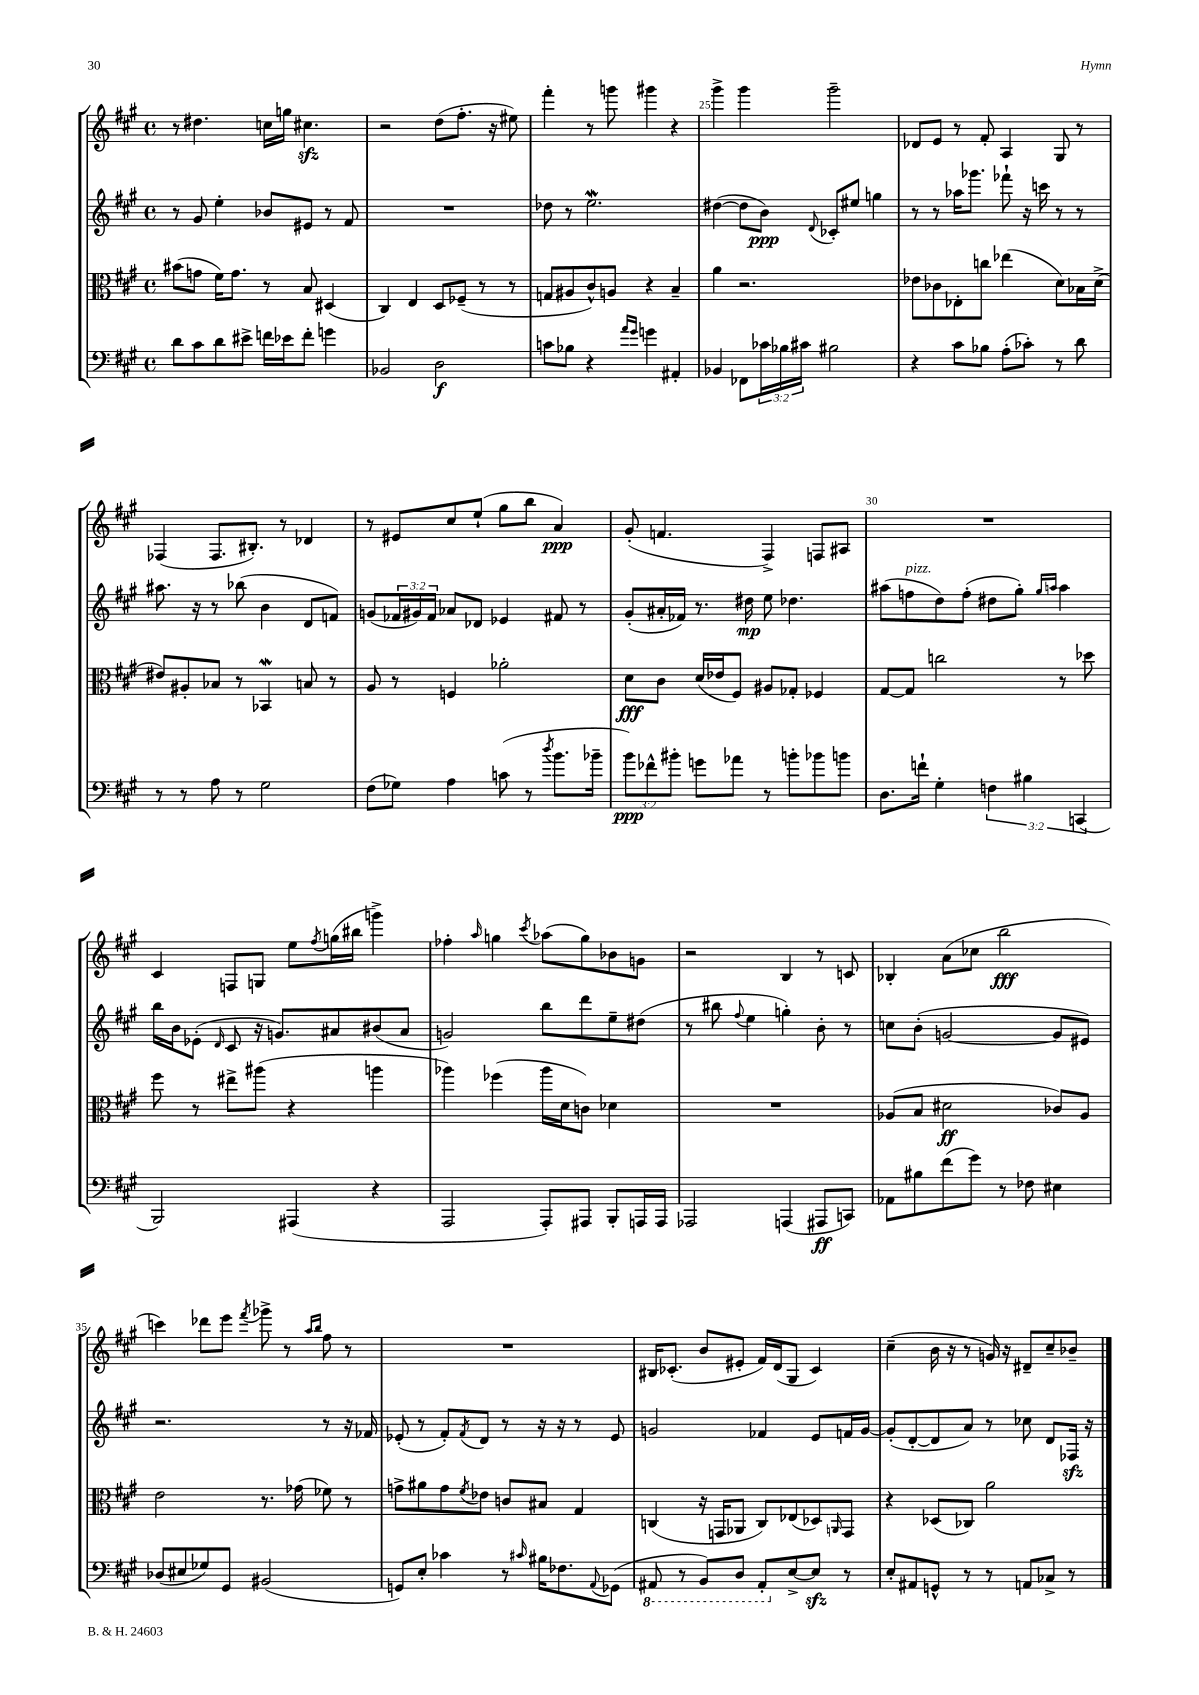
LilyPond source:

<<
\new StaffGroup <<
\new Staff = "s0" {
    \clef treble \key a \major \defaultTimeSignature \time 4/4
    r8 dis''4. c''16 g''16 cis''4.\sfz |
    r2 d''8( fis''8.-. r16 eis''8) |
    fis'''4-. r8 g'''8 gis'''4 r4 |
    gis'''4-> gis'''4 gis'''2-- |
    des'8 e'8 r8 fis'8-. a4 gis8 r8 |
    fes4( fes8. bis8.-.) r8 des'4 |
    r8 eis'8 cis''8 e''8-!( gis''8 b''8 a'4\ppp) |
    gis'8-.( f'4. fis4->) f8 ais8 |
    R1 |
    cis'4 f8 g8 e''8 \acciaccatura { fis''8 } g''16( bis''16 g'''4->) |
    fes''4-. \grace { a''16 } g''4 \acciaccatura { cis'''8 } aes''8( g''8) bes'8 g'8 |
    r2 b4 r8 c'8 |
    bes4-. a'8( ces''8 b''2\fff |
    c'''4) des'''8 e'''8 \acciaccatura { fis'''8 } ges'''8-> r8 \grace { a''16 b''16 } fis''8 r8 |
    R1 |
    bis16 ces'8.-.( b'8 eis'8-. fis'16) d'16( gis8 ces'4) |
    cis''4--( b'16 r16 r8 g'16) r16 dis'8-- cis''8-- bes'8-- \bar "|." |
}
\new Staff = "s1" {
    \clef treble \key a \major \defaultTimeSignature \time 4/4 \override Staff.TupletNumber.text = #tuplet-number::calc-fraction-text
    r8 gis'8 e''4-. bes'8 eis'8 r8 fis'8 |
    R1 |
    des''8 r8 e''2.\mordent |
    dis''4~( dis''8 b'8\ppp) \appoggiatura { d'8 } ces'8-. eis''8 g''4 |
    r8 r8 aes''16 ges'''8. fes'''8-! r16 c'''16 r8 r8 |
    ais''8. r16 r8 bes''8( b'4 d'8 f'8) |
    g'8( \tuplet 3/2 { fes'16 gis'16) fes'16 } aes'8 des'8 ees'4 fis'8 r8 |
    gis'8-.( ais'16-. fes'16) r8. dis''16\mp e''8 des''4. |
    ais''8( f''8^\markup { \italic "pizz." } d''8) f''8-.( dis''8 gis''8-.) \grace { gis''16 a''16 } a''4 |
    b''16 b'16 ees'8-.( \grace { d'16 } cis'8 r16 g'8.) ais'8 bis'8( ais'8 |
    g'2) b''8 d'''8 e''8-- dis''8( |
    r8 bis''8 \appoggiatura { fis''8 } e''4 g''4-.) b'8-. r8 |
    c''8 b'8-.( g'2~ g'8 eis'8) |
    r2. r8 r16 fes'16 |
    ees'8-.( r8 fis'8-.) \acciaccatura { fis'8 } d'8 r8 r16 r16 r8 ees'8 |
    g'2 fes'4 e'8 f'16 g'16~ |
    g'8-.( d'8~-. d'8 a'8) r8 ces''8 d'8 fes16\sfz r16 \bar "|." |
}
\new Staff = "s2" {
    \clef alto \key a \major \defaultTimeSignature \time 4/4
    bis'8( g'8 fis'16) g'8. r8 b8 dis4( |
    cis4) e4 d8 fes8--( r8 r8 |
    g8 ais8 cis'8-^) a8 r4 b4-- |
    a'4 r2. |
    ees'8 ces'8 ees8-. c''8 ees''4( d'8) bes16 d'16->( |
    eis'8) ais8-. bes8 r8 bes,4\mordent b8 r8 |
    a8 r8 f4 aes'2-. |
    d'8\fff cis'8 d'16( ees'16 fis8) ais8 ges8-. fes4 |
    gis8~ gis8 c''2 r8 des''8 |
    fis''8 r8 eis''8-> ais''8( r4 a''4 |
    aes''4) fes''4( aes''16 d'16 c'8) des'4 |
    R1 |
    aes8( b8 dis'2\ff ces'8) aes8 |
    e'2 r8. ges'16( fes'8) r8 |
    g'8-> ais'8 g'8 \acciaccatura { fis'8 } ees'8 c'8 bis8 gis4 |
    c4( r16 g,16 aes,8 c8) ees8( des8) \grace { a,16 } g,8 |
    r4 des8( ces8) a'2 \bar "|." |
}
\new Staff = "s3" {
    \clef bass \key a \major \defaultTimeSignature \time 4/4 \override Staff.TupletNumber.text = #tuplet-number::calc-fraction-text
    d'8 cis'8 d'8 eis'8-> f'16 ees'16 f'8-. g'4 |
    bes,2 d2\f |
    c'8 bes8 r4 \grace { a'16 gis'16 } g'4 ais,4-. |
    bes,4 fes,8 \tuplet 3/2 { ces'16 bes16 cis'16 } bis2 |
    r4 cis'8 bes8 a8-.( ces'8-.) r8 d'8 |
    r8 r8 a8 r8 gis2 |
    fis8( ges8) a4 c'8( r8 \acciaccatura { d''8 } b'8. bes'16-- |
    \tuplet 3/2 { b'8\ppp) fes'8-^ bis'8-. } g'8 aes'8 r8 b'8-. bes'8 b'8 |
    d8. f'16-! gis4-. \tuplet 3/2 { f4 bis4 c,4( } |
    b,,2) ais,,4( r4 |
    a,,2 a,,8-.) ais,,8 b,,8-. a,,16 a,,16 |
    aes,,2 a,,4( ais,,8\ff c,8) |
    aes,8 bis8 fis'8( gis'8) r8 fes8 eis4 |
    des8( eis8 ges8) gis,8 bis,2( |
    g,8) e8-. ces'4 r8 \grace { cis'16 } bis16 fes8. \appoggiatura { a,8 } ges,8( |
    \ottava #-1 ais,,8 r8 b,,8) d,8 ais,,8-. \ottava #0 e8~-> e8\sfz r8 |
    e8-. ais,8 g,8-^ r8 r8 a,8 ces8-> r8 \bar "|." |
}
>>
>>
\layout { \context { \Score currentBarNumber = #22 \override BarNumber.break-visibility = ##(#f #t #t) barNumberVisibility = #(every-nth-bar-number-visible 5) } }
